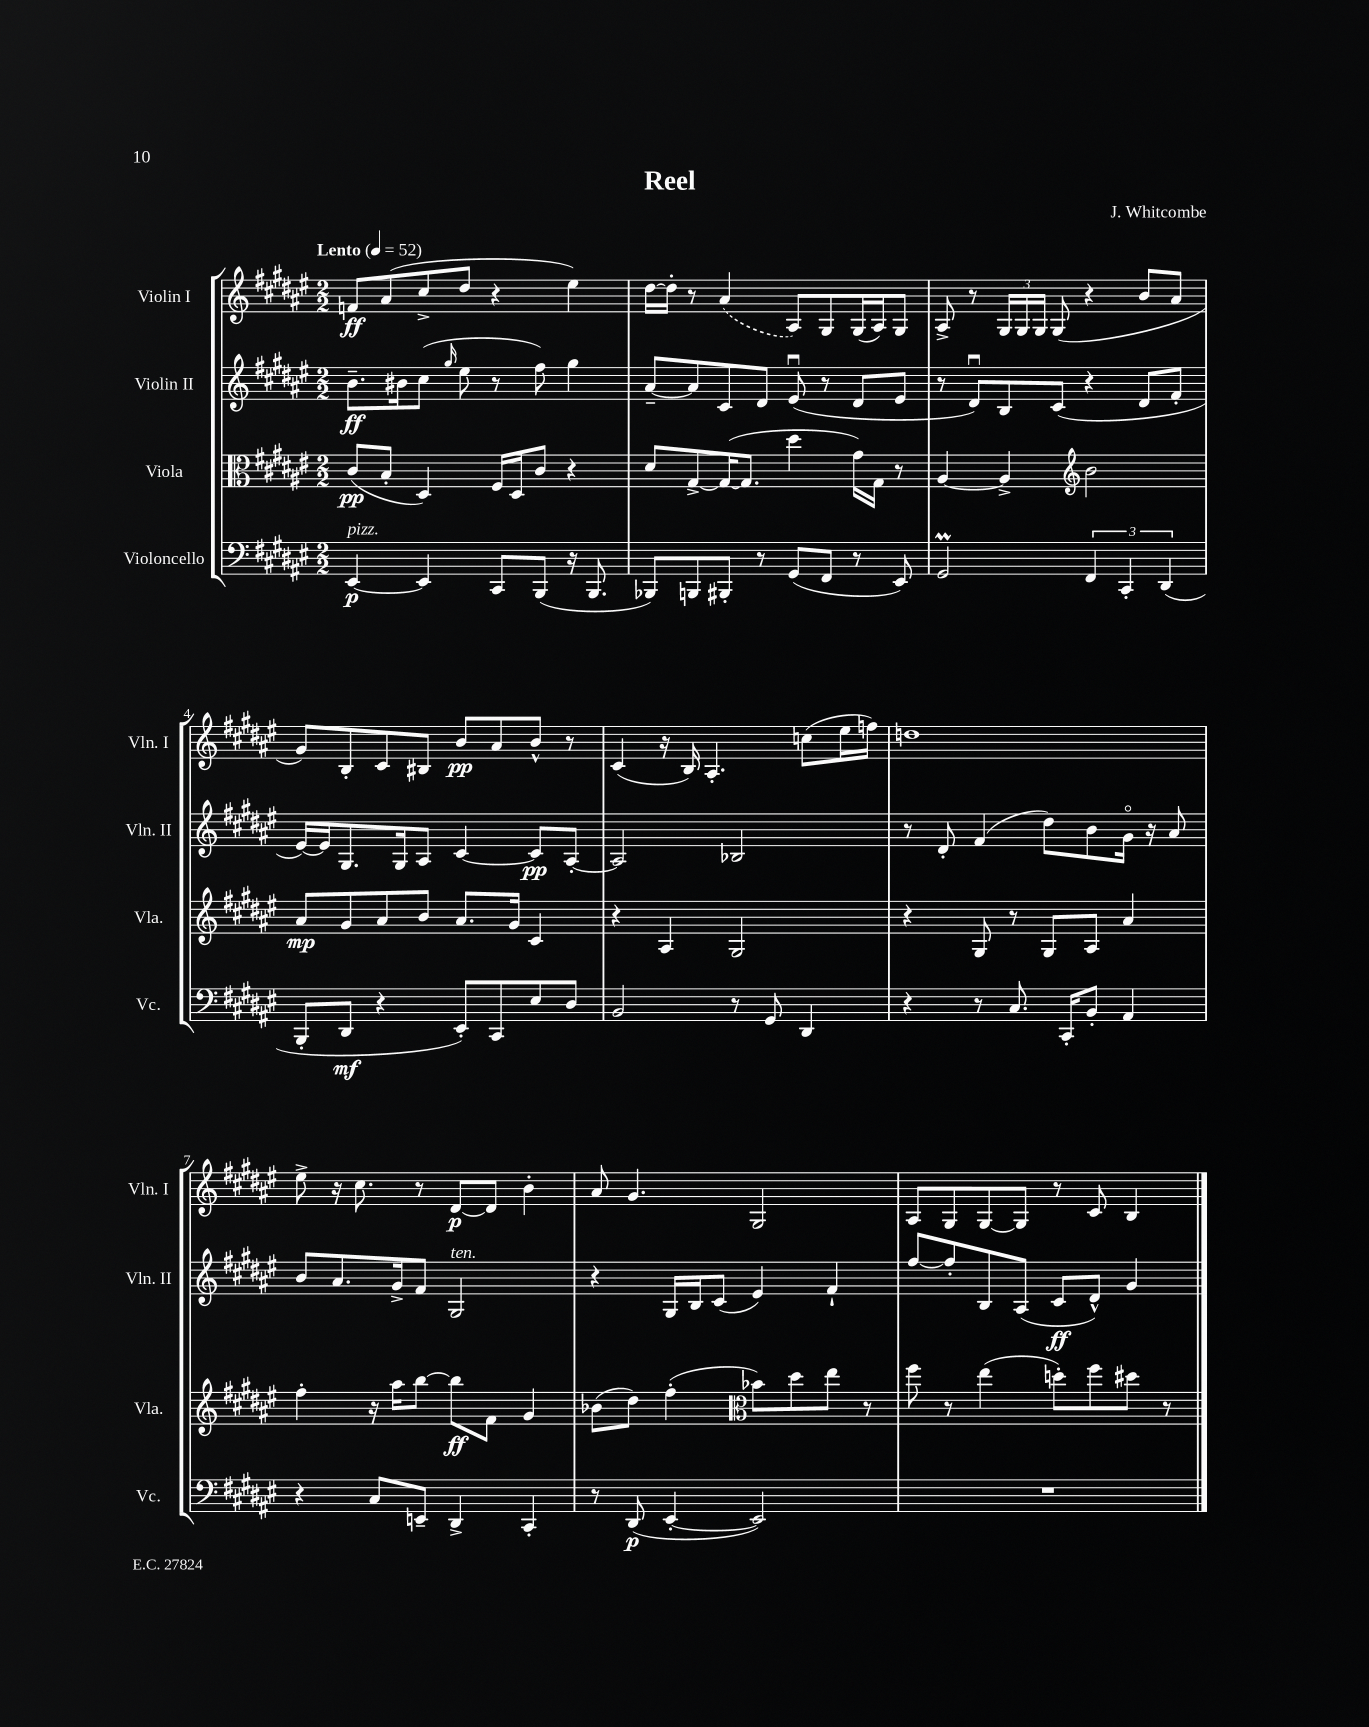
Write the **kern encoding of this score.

**kern	**kern	**kern	**kern
*staff4	*staff3	*staff2	*staff1
*clefF4	*clefC3	*clefG2	*clefG2
*k[f#c#g#d#a#e#]	*k[f#c#g#d#a#e#]	*k[f#c#g#d#a#e#]	*k[f#c#g#d#a#e#]
*M2/2	*M2/2	*M2/2	*M2/2
*MM52	*MM52	*MM52	*MM52
[4EE#	(8c#	8.b~	8f
.	8B'	.	(8a#
.	.	16b#	.
4EE#]	4D#)	(8cc#	8cc#^
.	.	16qqgg#	.
.	.	8ee#	8dd#
8CC#	16F#	8r	4r
.	16D#	.	.
(8BBB	8c#	8ff#)	.
16r	4r	4gg#	4ee#)
8.BBB	.	.	.
=	=	=	=
8BBB-)	8d#	[8a#~	[16dd#
.	.	.	16dd#']
8BBB	[8G#^	8a#]	8r
8BBB#'	(16G#_	8c#	(4a#
.	8.G#]	.	.
8r	.	8d#	.
(8GG#	4dd#	(8e#u	8A#)
8FF#	.	8r	8G#
8r	16g#)	8d#	(16G#
.	16G#	.	16A#)
8EE#)	8r	8e#	8G#
=	=	=	=
2GG#	[4A#	8r	8A#^
.	.	8d#u)	8r
.	4A#^]	8B	24G#
.	.	.	24G#
.	.	.	24G#
.	.	(8c#	(8G#
*	*clefG2	*	*
6FF#	2b	4r	4r
6CC#'	.	.	.
.	.	8d#	8b
(6DD#	.	.	.
.	.	8f#'	8a#
=	=	=	=
8BBB'	8a#	[16e#)	8g#)
.	.	16e#]	.
8DD#	8g#	8.G#	8B'
4r	8a#	.	8c#
.	.	16G#	.
.	8b	8A#	8B#
8EE#')	8.a#	[4c#	8b
8CC#	.	.	8a#
.	16g#	.	.
8E#	4c#	8c#]	8b^^
8D#	.	[8A#'	8r
=	=	=	=
2BB	4r	2A#]	(4c#
.	4A#	.	16r
.	.	.	16B)
.	.	.	4.A#'
8r	2G#	2B-	.
8GG#	.	.	.
4DD#	.	.	(8cc
.	.	.	16ee#
.	.	.	16ff)
=	=	=	=
4r	4r	8r	1dd
.	.	8d#'	.
8r	8G#	(4f#	.
8.C#	8r	.	.
.	8G#	8dd#)	.
16CC#'	.	.	.
8BB'	8A#	8b	.
4AA#	4a#	16g#o	.
.	.	16r	.
.	.	8a#	.
=	=	=	=
4r	4ff#'	8b	8ee#^
.	.	8.a#	16r
.	.	.	8.cc#
8C#	16r	.	.
.	16aa#	16g#^	.
8EE~	[8bb	8f#	8r
4DD#^	8bb]	2G#	[8d#
.	8f#	.	8d#]
4CC#'	4g#	.	4b'
=	=	=	=
8r	(8b-	4r	8a#
(8DD#	8dd#)	.	4.g#
[4EE#'	(4ff#'	16G#	.
.	.	16B	.
.	.	(8c#	.
*	*clefC3	*	*
2EE#])	8b-)	4e#)	2G#
.	8dd#	.	.
.	8ee#	4f#`	.
.	8r	.	.
=	=	=	=
1r	8ff#	[8ff#	8A#
.	8r	8ff#']	8G#
.	(4ee#	8B	[8G#
.	.	(8A#	8G#]
.	8dd')	8c#	8r
.	8ff#	8d#^^)	8c#
.	8dd#	4g#	4B
.	8r	.	.
==	==	==	==
*-	*-	*-	*-
